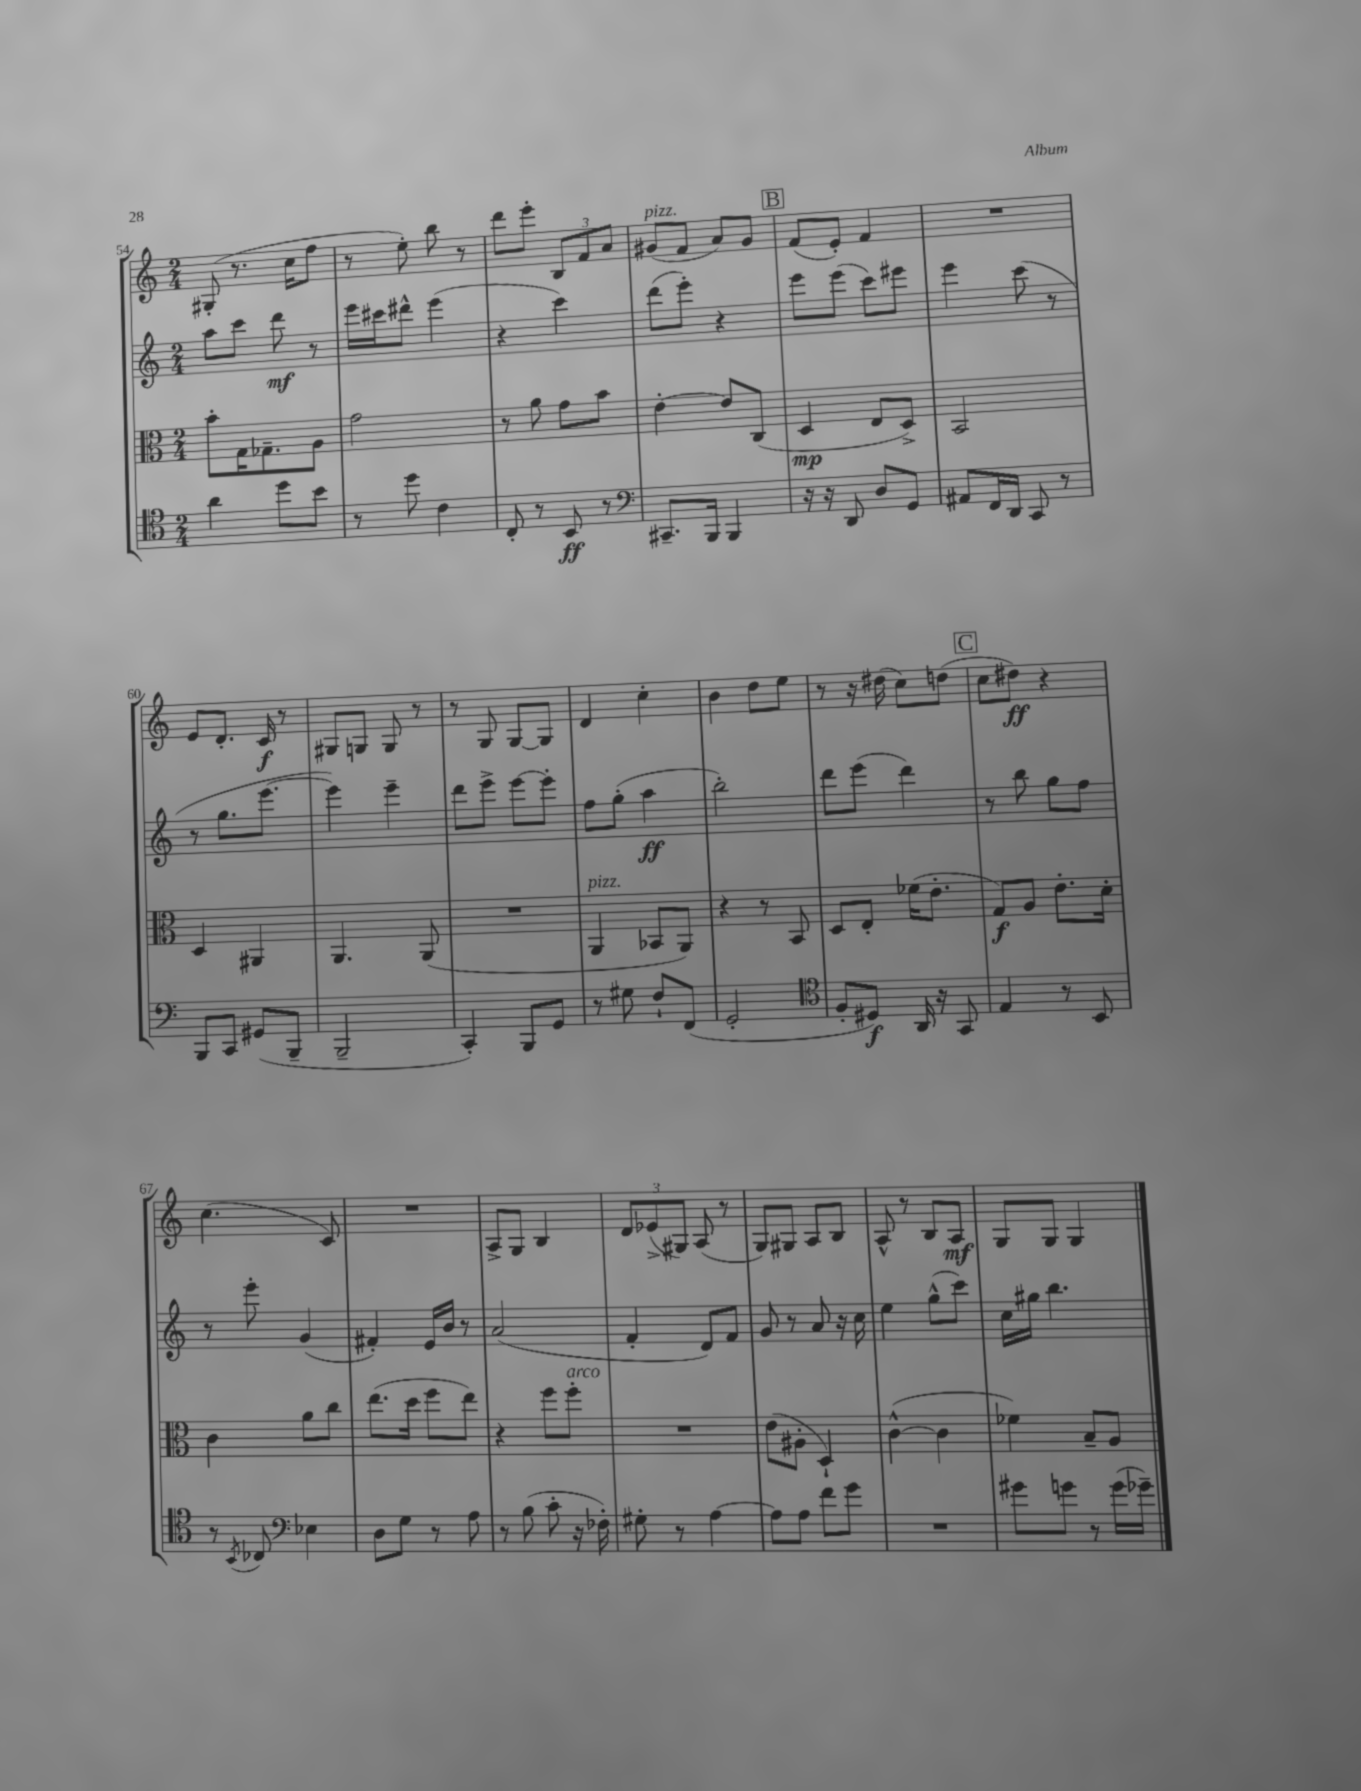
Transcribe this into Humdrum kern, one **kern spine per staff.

**kern	**kern	**kern	**kern
*staff4	*staff3	*staff2	*staff1
*clefC4	*clefC3	*clefG2	*clefG2
*k[]	*k[]	*k[]	*k[]
*M2/4	*M2/4	*M2/4	*M2/4
4a	8b'	8aa	(8G#'
.	16G	8ccc	8.r
.	8.G-~	.	.
8dd	.	8ddd	.
.	.	.	16cc
8b	8A	8r	8ff
=	=	=	=
8r	2g	16eee	8r
.	.	16ccc#	.
8dd	.	8ddd#^^	8ee')
4c	.	(4eee	8bb
.	.	.	8r
=	=	=	=
8C'	8r	4r	8ddd
8r	8a	.	8eee'
8BB	8g	4ccc)	12B
.	.	.	12f
8r	8b	.	.
.	.	.	12a
=	=	=	=
*clefF4	*	*	*
8.CC#~	[4e'	(8ddd	(8g#
.	.	8eee')	8f
16BBB	.	.	.
4BBB	8e]	4r	8a)
.	(8C	.	8g#
=	=	=	=
16r	4D	8eee	(8f
16r	.	.	.
8DD	.	(8eee	8e')
8D	8E	8ccc)	4f
8GG	8D^)	8eee#	.
=	=	=	=
8AA#	2BB	4eee	2r
16FF	.	.	.
16DD	.	.	.
8CC	.	(8ccc	.
8r	.	8r	.
=	=	=	=
8BBB	4D	8r	8e
8CC	.	8.gg	8.d'
(8GG#	4AA#	.	.
.	.	[8.eee	16c
8BBB~	.	.	8r
=	=	=	=
2BBB~	4.AA	4eee])	8G#
.	.	.	8G
.	.	4eee~	8G
.	(8AA	.	8r
=	=	=	=
4CC')	2r	8ddd	8r
.	.	8eee^	8G
8BBB	.	[8eee	[8G
8GG	.	8eee']	8G]
=	=	=	=
8r	4AA	8ff	4d
8G#	.	(8gg'	.
8F`	8BB-	4aa	4cc'
(8FF	8AA)	.	.
=	=	=	=
2GG'	4r	2bb')	4b
.	8r	.	8dd
.	8BB	.	8ee
=	=	=	=
*clefC4	*	*	*
8F'	8D	8ddd	8r
8D#)	8E'	(8eee	16r
.	.	.	(16dd#
16AA	(16f-	4ddd)	8cc)
16r	8.e'	.	.
8GG	.	.	(8dd
=	=	=	=
4E	8G)	8r	8cc
.	8A	8bb	8dd#)
8r	8.e'	8gg	4r
8BB	.	8ff	.
.	16d'	.	.
=	=	=	=
8r	4c	8r	(4.cc
8qBB	.	.	.
8C-	.	8eee'	.
*clefF4	*	*	*
4E-	8a	(4g	.
.	8cc	.	8c)
=	=	=	=
8D	(8.ee	4f#')	2r
8G	.	.	.
.	16dd	.	.
8r	8ff	16e	.
.	.	16b	.
8A	8ee)	8r	.
=	=	=	=
8r	4r	(2a	8A^
(8B	.	.	8G
8c'	8ff	.	4B
16r	8ff'	.	.
16F-')	.	.	.
=	=	=	=
8G#'	2r	4f'	12d
.	.	.	(12e-^
8r	.	.	.
.	.	.	12G#)
[4A	.	8d)	(8A
.	.	8f	8r
=	=	=	=
8A]	(8e	8g	8G)
8A	8A#'	8r	8G#
8f	4D`)	8a	8A
8g	.	16r	8B
.	.	16cc	.
=	=	=	=
2r	([4c^^	4ee	8A^^
.	.	.	8r
.	4c]	(8gg^^	8B
.	.	8ccc)	8A
=	=	=	=
8g#	4f-)	16cc	8G
.	.	16gg#	.
8g	.	4.bb	8G
8r	8B~	.	4G
(16g	8A	.	.
16g-~)	.	.	.
==	==	==	==
*-	*-	*-	*-
